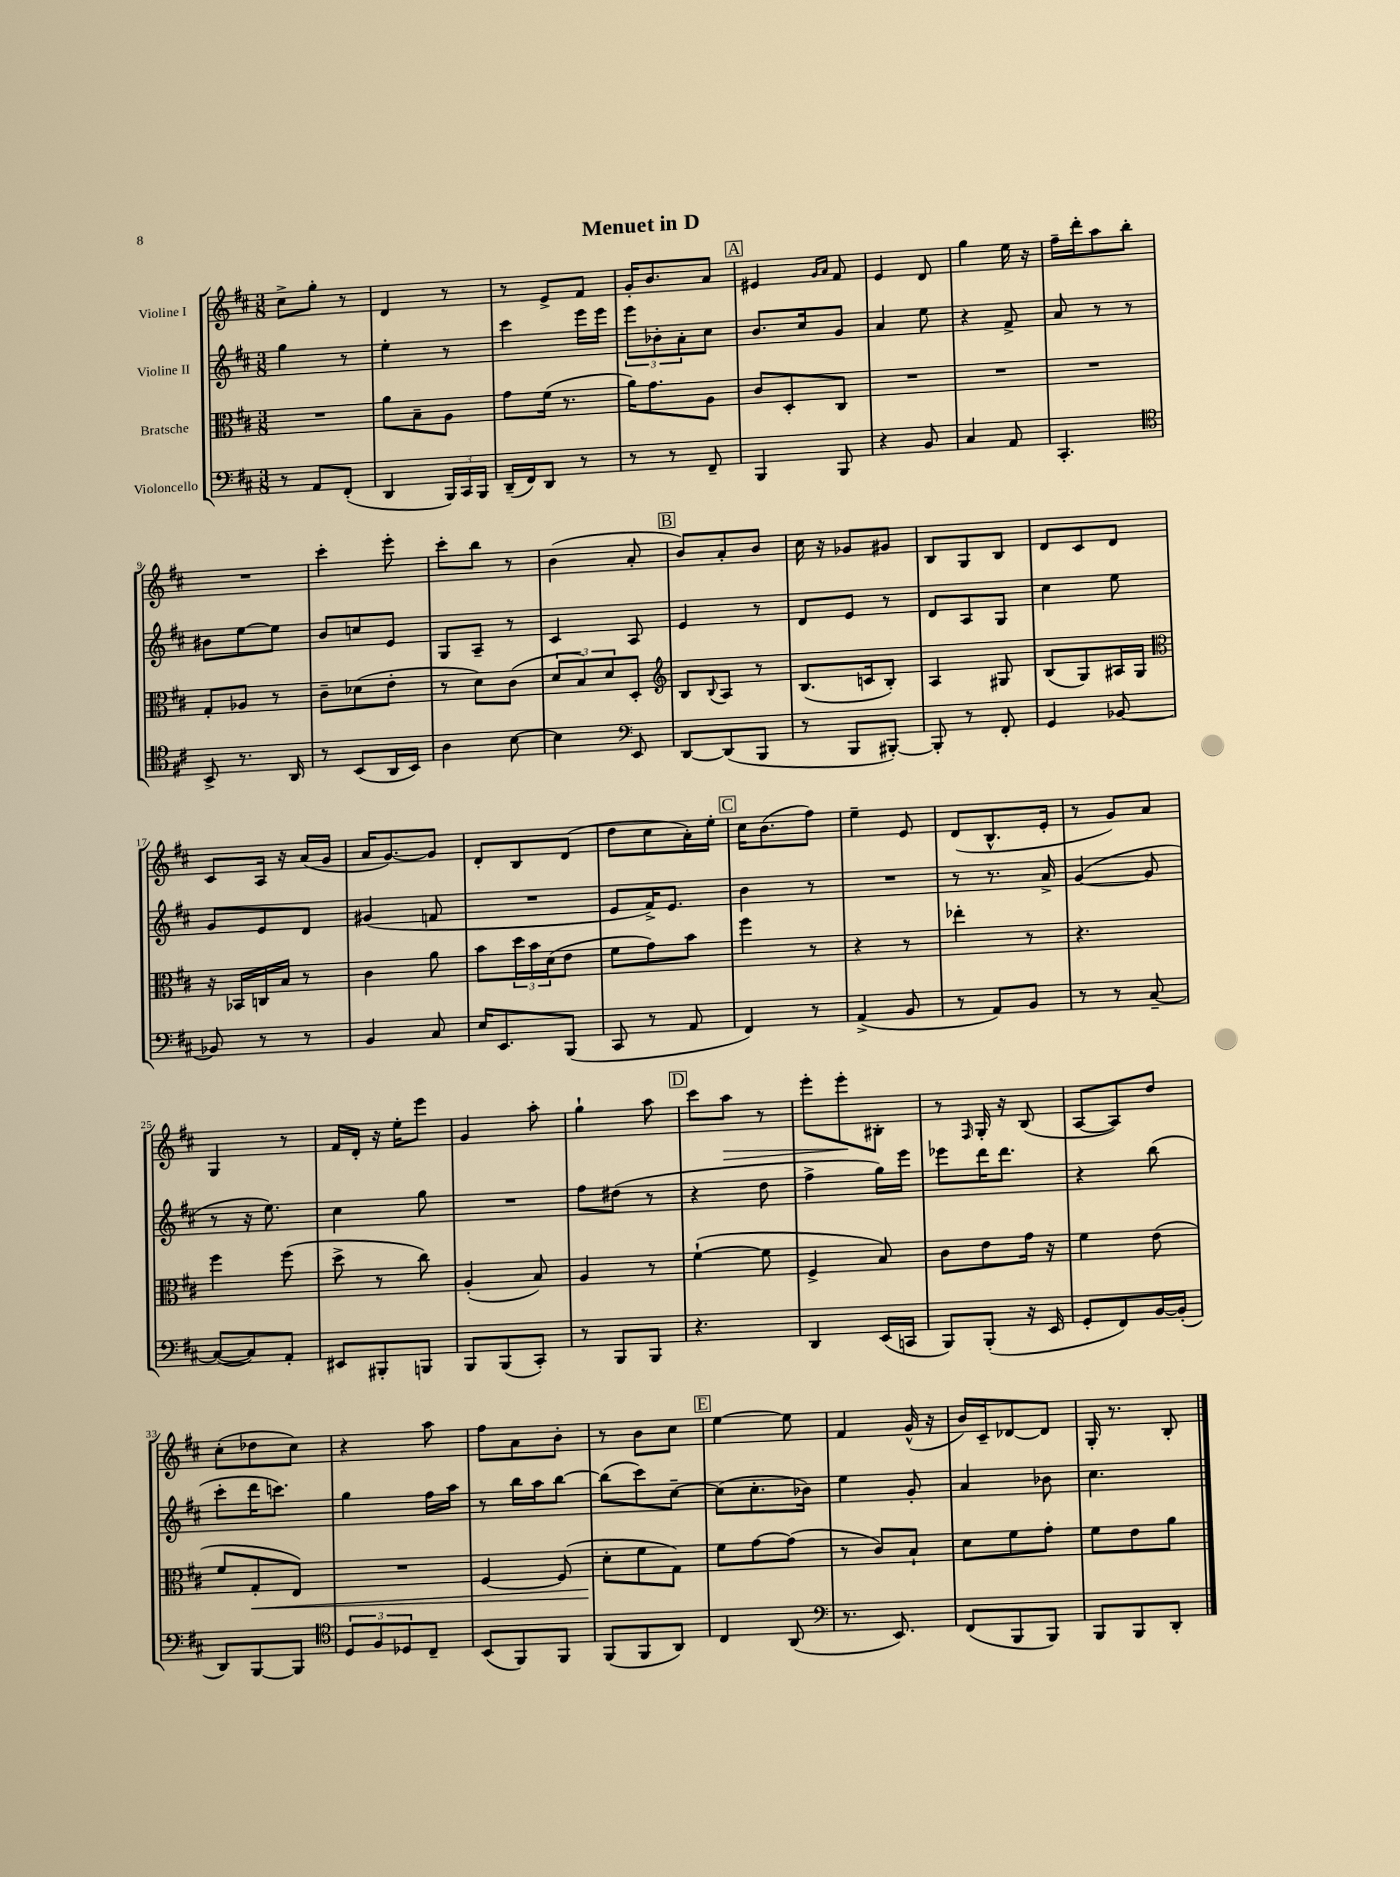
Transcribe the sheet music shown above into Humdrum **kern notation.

**kern	**kern	**kern	**kern
*staff4	*staff3	*staff2	*staff1
*clefF4	*clefC3	*clefG2	*clefG2
*k[f#c#]	*k[f#c#]	*k[f#c#]	*k[f#c#]
*M3/8	*M3/8	*M3/8	*M3/8
8r	4.r	4gg	8cc#^
8AA	.	.	8gg'
(8FF#'	.	8r	8r
=	=	=	=
4DD	8a	4ee'	4d
.	8B~	.	.
24BBB)	8A	8r	8r
24CC#	.	.	.
24BBB	.	.	.
=	=	=	=
(16DD~	8g	4ccc#	8r
16FF#)	.	.	.
8DD	(16f#	.	8e^
.	8.r	.	.
8r	.	16eee	8f#
.	.	16eee	.
=	=	=	=
8r	16a)	12eee	16g'
.	8.g	.	8.b
.	.	12b-'	.
8r	.	.	.
.	.	12a'	.
8FF#~	8A	8cc#	8a
=	=	=	=
4BBB	8c#	8.b	4e#
.	8D'	.	.
.	.	16cc#	.
.	.	.	16qqg
.	.	.	16qqa
8BBB	8C#	8g	8f#
=	=	=	=
4r	4.r	4a	4e
8BB	.	8ee	8d
=	=	=	=
4C#	4.r	4r	4gg
8AA	.	8f#^	16ee
.	.	.	16r
=	=	=	=
4.CC#'	4.r	8a	16ff#~
.	.	.	16ddd'
.	.	8r	8aa
.	.	8r	8bb'
=	=	=	=
*clefC4	*	*	*
8BB^	8G'	8b#	4.r
8.r	8A-	[8ee	.
.	8r	8ee]	.
16AA	.	.	.
=	=	=	=
8r	8c#~	8b	4ccc#'
(8BB	(8d-	8cc	.
16AA	8e'	8e	8eee'
16BB)	.	.	.
=	=	=	=
4A	8r	8G	8ccc#'
.	8d)	8A~	8bb
[8B	(8c#	8r	8r
=	=	=	=
4B]	12d	4c#	(4b
.	12B)	.	.
.	12d	.	.
*clefF4	*	*	*
8EE	8D'	8A	8a'
=	=	=	=
*	*clefG2	*	*
[8DD	8B	4e	8b)
.	8qqB	.	.
(8DD]	8A	.	8a'
8BBB	8r	8r	8b
=	=	=	=
8r	(8.B	8d	16cc#
.	.	.	16r
8BBB	.	8e	8g-
.	16c	.	.
[8BBB#')	8B')	8r	8g#
=	=	=	=
8BBB#']	4A	8d	8B
8r	.	8A	8G
8FF#'	8G#	8G	8B
=	=	=	=
4GG	(8B	4cc#	8d
.	8G)	.	8c#
[8BB-	16A#	8ee	8d
.	16G	.	.
=	=	=	=
*	*clefC3	*	*
8BB-]	16r	8g	8c#
.	16BB-	.	.
8r	16C	8e	16A
.	16B	.	16r
8r	8r	8d	(16a
.	.	.	16g
=	=	=	=
4BB	4c#	(4g#	16a
.	.	.	[8.g)
8C#	8a	8f	8g]
=	=	=	=
16E	8b	4.r	8d'
8.EE	.	.	.
.	24dd	.	8B
.	24b	.	.
.	(24d	.	.
(8BBB	8e	.	(8d
=	=	=	=
8CC#	8f#	8e	8dd
8r	8g)	16f#^)	8cc#
.	.	8.e	.
8AA	8b	.	16a')
.	.	.	16ee'
=	=	=	=
4FF#)	4ff#	4b	16cc#
.	.	.	(8.b
8r	8r	8r	8ff#)
=	=	=	=
(4AA^	4r	4.r	4ee~
8BB	8r	.	8e
=	=	=	=
8r	4ee-'	8r	(8d
8AA)	.	8.r	8.B^^
8BB	8r	.	.
.	.	16a^	16e'
=	=	=	=
8r	4.r	([4g	8r
8r	.	.	8g)
[8C#~	.	8g]	8a
=	=	=	=
(8C#_	4ff#	8r	4G
8C#])	.	16r	.
.	.	8.ee)	.
8AA'	(8ff#	.	8r
=	=	=	=
8EE#	8dd^	4cc#	16f#
.	.	.	16d'
8BBB#'	8r	.	16r
.	.	.	16ee'
8BBB	8cc#)	8gg	8eee
=	=	=	=
8BBB	(4A'	4.r	4g
(8BBB	.	.	.
8CC#')	8B)	.	8aa'
=	=	=	=
8r	4A	8ff#	4gg`
8BBB	.	(8dd#	.
8BBB	8r	8r	8aa
=	=	=	=
4.r	([4f#`	4r	8ccc#
.	.	.	8aa
.	8f#]	8dd	8r
=	=	=	=
4DD	4F#^	4ff#^	8eee'
.	.	.	8eee'
(16EE	8B)	16gg)	8B#'
16CC	.	16eee	.
=	=	=	=
8BBB)	8c#	8eee-	8r
.	.	.	16qqF#
(8BBB'	8e	16ddd	16G'
.	.	8.ddd	16r
16r	16g	.	(8B
16EE	16r	.	.
=	=	=	=
8GG'	4f#	4r	[8A
8FF#)	.	.	8A])
[16BB	(8e	(8bb	8dd
(16BB']	.	.	.
=	=	=	=
8DD)	8f#	8ccc#'	(8cc#'
[8BBB	8G'	16ddd	8dd-
.	.	8.ccc)	.
8BBB]	8E)	.	8cc#)
=	=	=	=
*clefC4	*	*	*
12D	4.r	4gg	4r
12F#	.	.	.
12D-	.	.	.
8C#~	.	16ff#	8aa
.	.	16aa	.
=	=	=	=
(8BB	[4F#	8r	8ff#
8FF#)	.	16bb	8a
.	.	16aa	.
8FF#	(8F#]	[8bb	8b'
=	=	=	=
(8FF#	8d'	(8bb]	8r
8FF#	8f#	8ccc#)	8b
8AA)	8G)	[8cc#~	8cc#
=	=	=	=
4C#	8f#	(8cc#]	[4ee
.	[8g	8.cc#'	.
(8AA	(8g]	.	8ee]
.	.	16b-)	.
=	=	=	=
*clefF4	*	*	*
8.r	8r	4ee	4f#
.	8c#)	.	.
8.EE)	.	.	.
.	8B`	8g'	(16g^^
.	.	.	16r
=	=	=	=
(8FF#	8d	4a	16b)
.	.	.	16c#~
8BBB	8f#	.	[8d-
8BBB)	8g'	8b-	8d-]
=	=	=	=
8BBB	8f#	4.cc#	16G'
.	.	.	8.r
8BBB	8e	.	.
8DD'	8a	.	8B'
==	==	==	==
*-	*-	*-	*-
